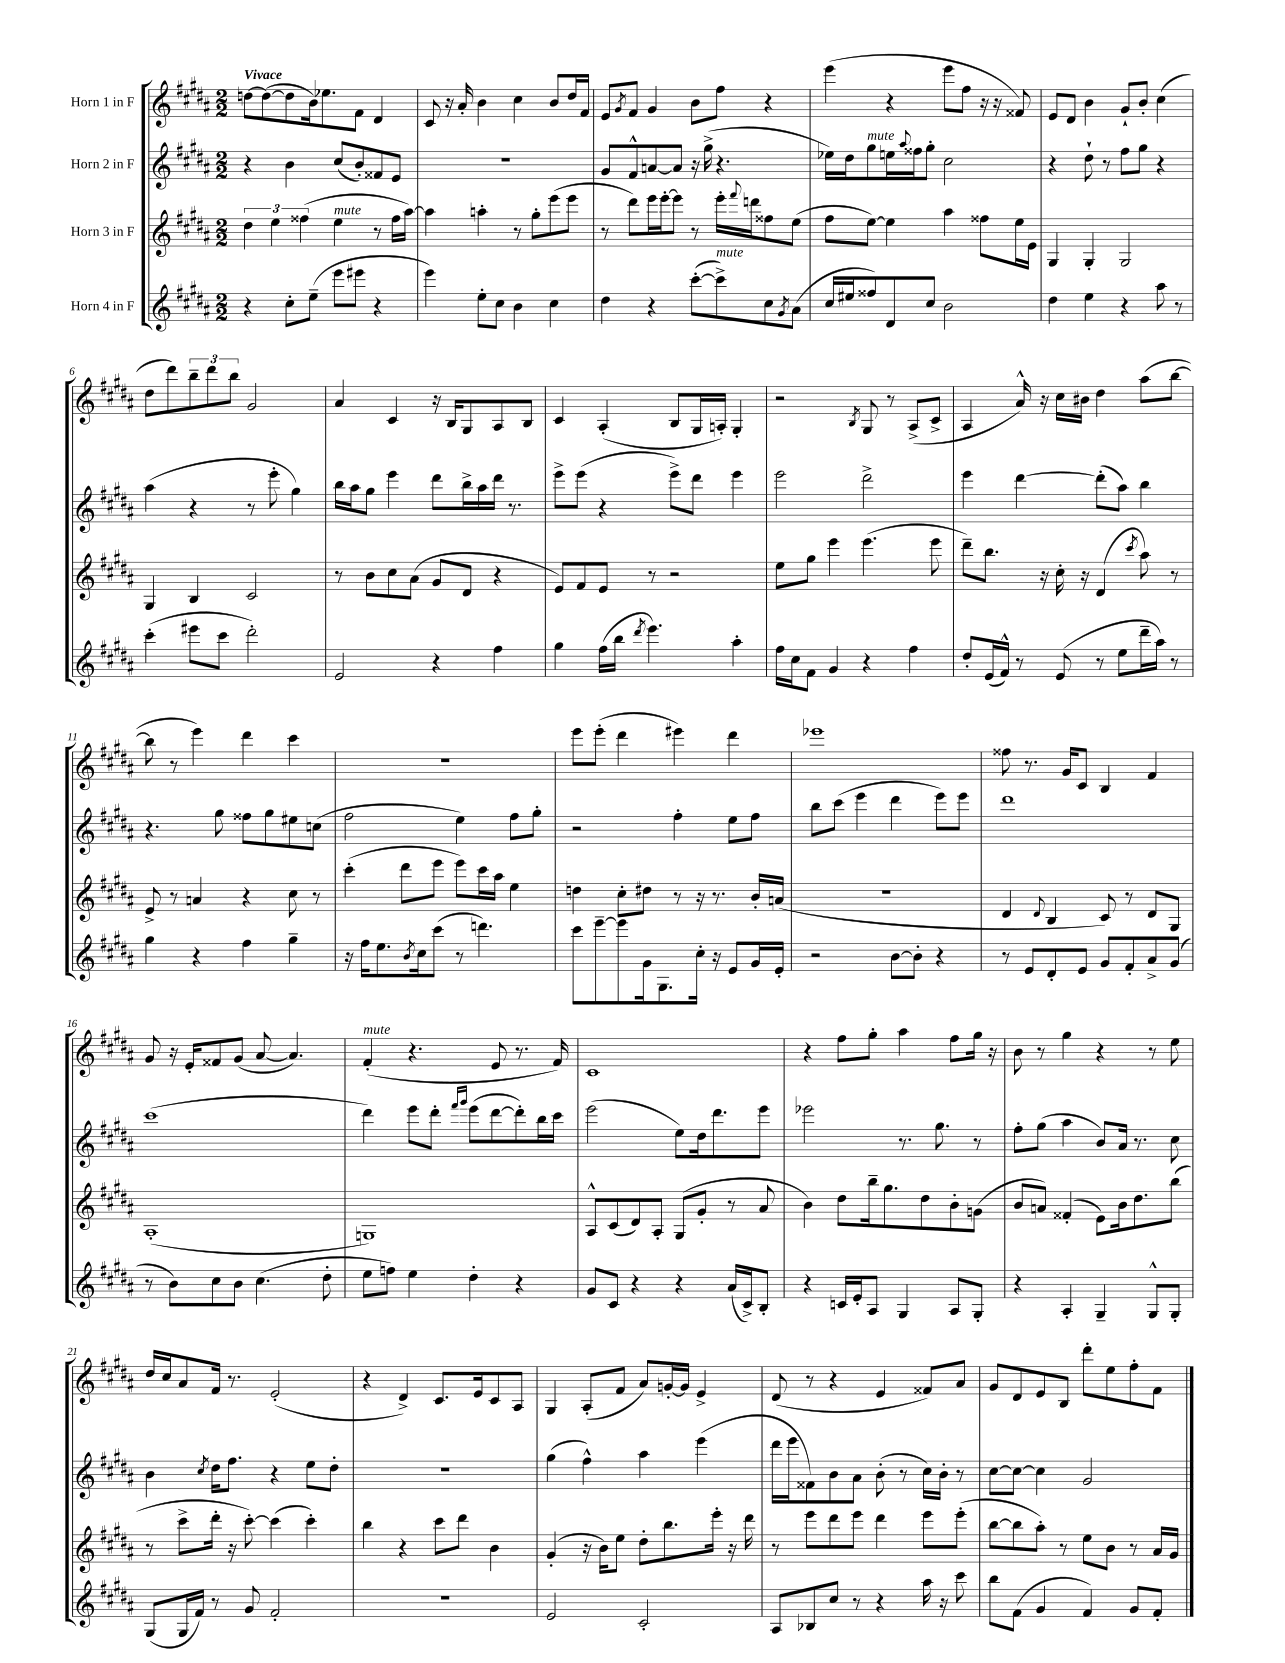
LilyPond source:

<<
\new StaffGroup <<
\new Staff = "s0" \with { instrumentName = "Horn 1 in F" } {
    \clef treble \key b \major \numericTimeSignature \time 2/2 \tempo "Vivace"
    d''8~ d''8~( d''8 b'16) ees''8. fis'8 dis'4 |
    cis'8 r16 ais'16-. b'4 cis''4 b'8 dis''16 fis'16 |
    e'8 \acciaccatura { gis'8 } fis'8 gis'4 b'8 fis''8 r4 |
    e'''4( r4 e'''8 fis''8 r16 r16 fisis'8) |
    e'8 dis'8 b'4 gis'8-! b'8-. cis''4( |
    dis''8 dis'''8) \tuplet 3/2 { b''8-- dis'''8 b''8 } gis'2 |
    ais'4 cis'4 r16 b16 gis8 ais8 b8 |
    cis'4 ais4-.( b8 gis16 a16-.) gis4-. |
    r2 \acciaccatura { b8 } gis8 r8 ais8->( cis'8-> |
    ais4 ais'16-^) r16 cis''16 bis'16 dis''4 ais''8( b''8~ |
    b''8 r8 e'''4) dis'''4 cis'''4 |
    R1 |
    e'''8 e'''8-.( dis'''4 eis'''4) dis'''4 |
    ees'''1 |
    fisis''8 r8. gis'16 cis'8 b4 fis'4 |
    gis'8 r16 e'16-. fisis'8 gis'8( ais'8~ ais'4.) |
    fis'4-.^\markup { \italic "mute" }( r4. e'8 r8. fis'16) |
    cis'1 |
    r4 fis''8 gis''8-. ais''4 fis''8 gis''16 r16 |
    b'8 r8 gis''4 r4 r8 e''8 |
    dis''16 cis''16 ais'8 fis'16 r8. e'2-.( |
    r4 dis'4->) cis'8. e'16 cis'8 ais8 |
    gis4 ais8-.( fis'8 ais'8) g'16~-. g'16 e'4-> |
    dis'8( r8 r4 e'4 fisis'8) ais'8 |
    gis'8 dis'8 e'8 b8 dis'''8-. e''8 fis''8-. fis'8 \bar "|." |
}
\new Staff = "s1" \with { instrumentName = "Horn 2 in F" } {
    \clef treble \key b \major \numericTimeSignature \time 2/2
    r4 b'4 cis''8( b'8-.) fisis'8 e'8 |
    R1 |
    gis'8 fis'8-^ a'8~ a'8 r16 gis''16->( r4. |
    ees''16) dis''16 gis''8^\markup { \italic "mute" } e''16 \appoggiatura { ais''8 } fisis''16 gis''8-. cis''2 |
    r4 dis''8-! r8 fis''8 gis''8 r4 |
    ais''4( r4 r8 e'''8-. gis''4) |
    b''16 ais''16 gis''8 e'''4 dis'''8 b''16-> ais''16 dis'''16 r8. |
    e'''8-> e'''8( r4 e'''8->) dis'''8 e'''4 |
    e'''2 dis'''2-> |
    e'''4 dis'''4~ dis'''8-.( ais''8) b''4 |
    r4. gis''8 fisis''8 gis''8 eis''8 c''8( |
    fis''2 e''4) fis''8 gis''8-. |
    r2 fis''4-. e''8 fis''8 |
    b''8 cis'''8( e'''4 dis'''4 e'''8) e'''8 |
    dis'''1 |
    cis'''1( |
    dis'''4) e'''8 dis'''8-. \grace { fis'''16 gis'''16 } e'''8( dis'''8~ dis'''8-.) b''16 cis'''16 |
    e'''2( e''8) dis''16 dis'''8. e'''8 |
    ees'''2 r8. gis''8. r8 |
    fis''8-. gis''8( ais''4 b'8) ais'16 r8. cis''8 |
    b'4 \acciaccatura { cis''8 } dis''16 fis''8. r4 e''8 dis''8-. |
    r1 |
    gis''4( fis''4-^) ais''4 e'''4( |
    dis'''16 e'''16 fisis'8) b'8 ais'8 b'8-.( r8 cis''16) b'16-. r8 |
    cis''8~ cis''8~ cis''4 gis'2 \bar "|." |
}
\new Staff = "s2" \with { instrumentName = "Horn 3 in F" } {
    \clef treble \key b \major \numericTimeSignature \time 2/2
    \tuplet 3/2 { dis''4 e''4 fisis''4( } e''4^\markup { \italic "mute" } r8 fisis''16 ais''16~) |
    ais''4 a''4-. r8 gis''8-. e'''8( e'''8 |
    r8 dis'''8) e'''16 e'''16~-. e'''8 r8 e'''16-. \appoggiatura { fis'''8 } d'''16 fisis''8 e''8( |
    fis''8 e''8~) e''4 ais''4 fisis''8 e''16 e'16 |
    gis4 gis4-. gis2 |
    gis4 b4 cis'2 |
    r8 b'8 cis''8 ais'8( gis'8 dis'8 r4 |
    e'8) fis'8 e'8 r8 r2 |
    e''8 gis''8 e'''4 e'''4.( e'''8 |
    dis'''8--) b''8. r16 cis''16-. r16 dis'4( \acciaccatura { cis'''8 } ais''8) r8 |
    e'8-> r8 a'4 r4 cis''8 r8 |
    cis'''4-.( dis'''8 e'''8 e'''8) cis'''16 ais''16 e''4 |
    d''4 cis''8-. dis''8 r8 r16 r8. b'16-. a'16( |
    R1 |
    dis'4 \appoggiatura { dis'8 } b4 cis'8) r8 dis'8 gis8 |
    ais1-.( |
    g1) |
    ais8-^ cis'8( dis'8) ais8-. gis8( gis'8-. r8 ais'8 |
    b'4) dis''8 b''16-- gis''8. dis''8 b'8-. g'8( |
    b'8 a'8) fisis'4-.( e'8) b'16 dis''8. b''8( |
    r8 cis'''8-> dis'''16-. r16 cis'''8~-.) cis'''4( cis'''4-.) |
    b''4 r4 cis'''8 dis'''8 b'4 |
    gis'4-.( r16 b'16) e''8 dis''8-. b''8. e'''16-. r16 dis'''16 |
    r8 e'''8 dis'''8 e'''8 dis'''4 e'''8 e'''8-.( |
    b''8~ b''8 ais''8-.) r8 e''8 b'8 r8 ais'16 gis'16 \bar "|." |
}
\new Staff = "s3" \with { instrumentName = "Horn 4 in F" } {
    \clef treble \key b \major \numericTimeSignature \time 2/2
    r4 cis''8-. e''8--( e'''8 eis'''8 r4 |
    e'''4) e''8-. cis''8 b'4 cis''4 |
    dis''4 r4 cis'''8~-.( cis'''8->^\markup { \italic "mute" }) cis''8 \acciaccatura { gis'8 } ais'8( |
    cis''16 eis''16 fisis''8) dis'8 cis''8 b'2 |
    dis''4 e''4 r4 ais''8 r8 |
    cis'''4-.( eis'''8 cis'''8 dis'''2-.) |
    e'2 r4 fis''4 |
    gis''4 fis''16( b''16 \acciaccatura { dis'''8 } e'''4.) ais''4-. |
    fis''16 cis''16 fis'8 gis'4 r4 fis''4 |
    dis''8-. e'16( fis'16-^) r8 e'8( r8 e''8 dis'''16-- ais''16) r8 |
    gis''4 r4 fis''4 gis''4-- |
    r16 fis''16 e''8. \acciaccatura { b'8 } cis''16 cis'''8( r8 d'''4.) |
    cis'''8 e'''8~-- e'''8 gis'16 gis8. cis''16-. r16 e'8 gis'16 e'16-. |
    r2 b'8~ b'8-. r4 |
    r8 e'8 dis'8-. e'8 gis'8 fis'8-. ais'8-> gis'8( |
    r8 b'8) cis''8 b'8 cis''4.( dis''8-. |
    e''8 f''8) e''4 dis''4-. r4 |
    gis'8 cis'8 r4 r4 ais'16( cis'16->) b8-. |
    r4 c'16 e'16-. ais8 gis4 ais8 gis8-. |
    r4 ais4-. gis4-- gis8-^ gis8-. |
    gis8( gis16 fis'16) r8 gis'8 fis'2-. |
    r1 |
    e'2 cis'2-. |
    ais8 bes8 cis''8 r8 r4 ais''16 r16 cis'''8 |
    b''8 fis'8( gis'4 fis'4) gis'8 fis'8-. \bar "|." |
}
>>
>>
